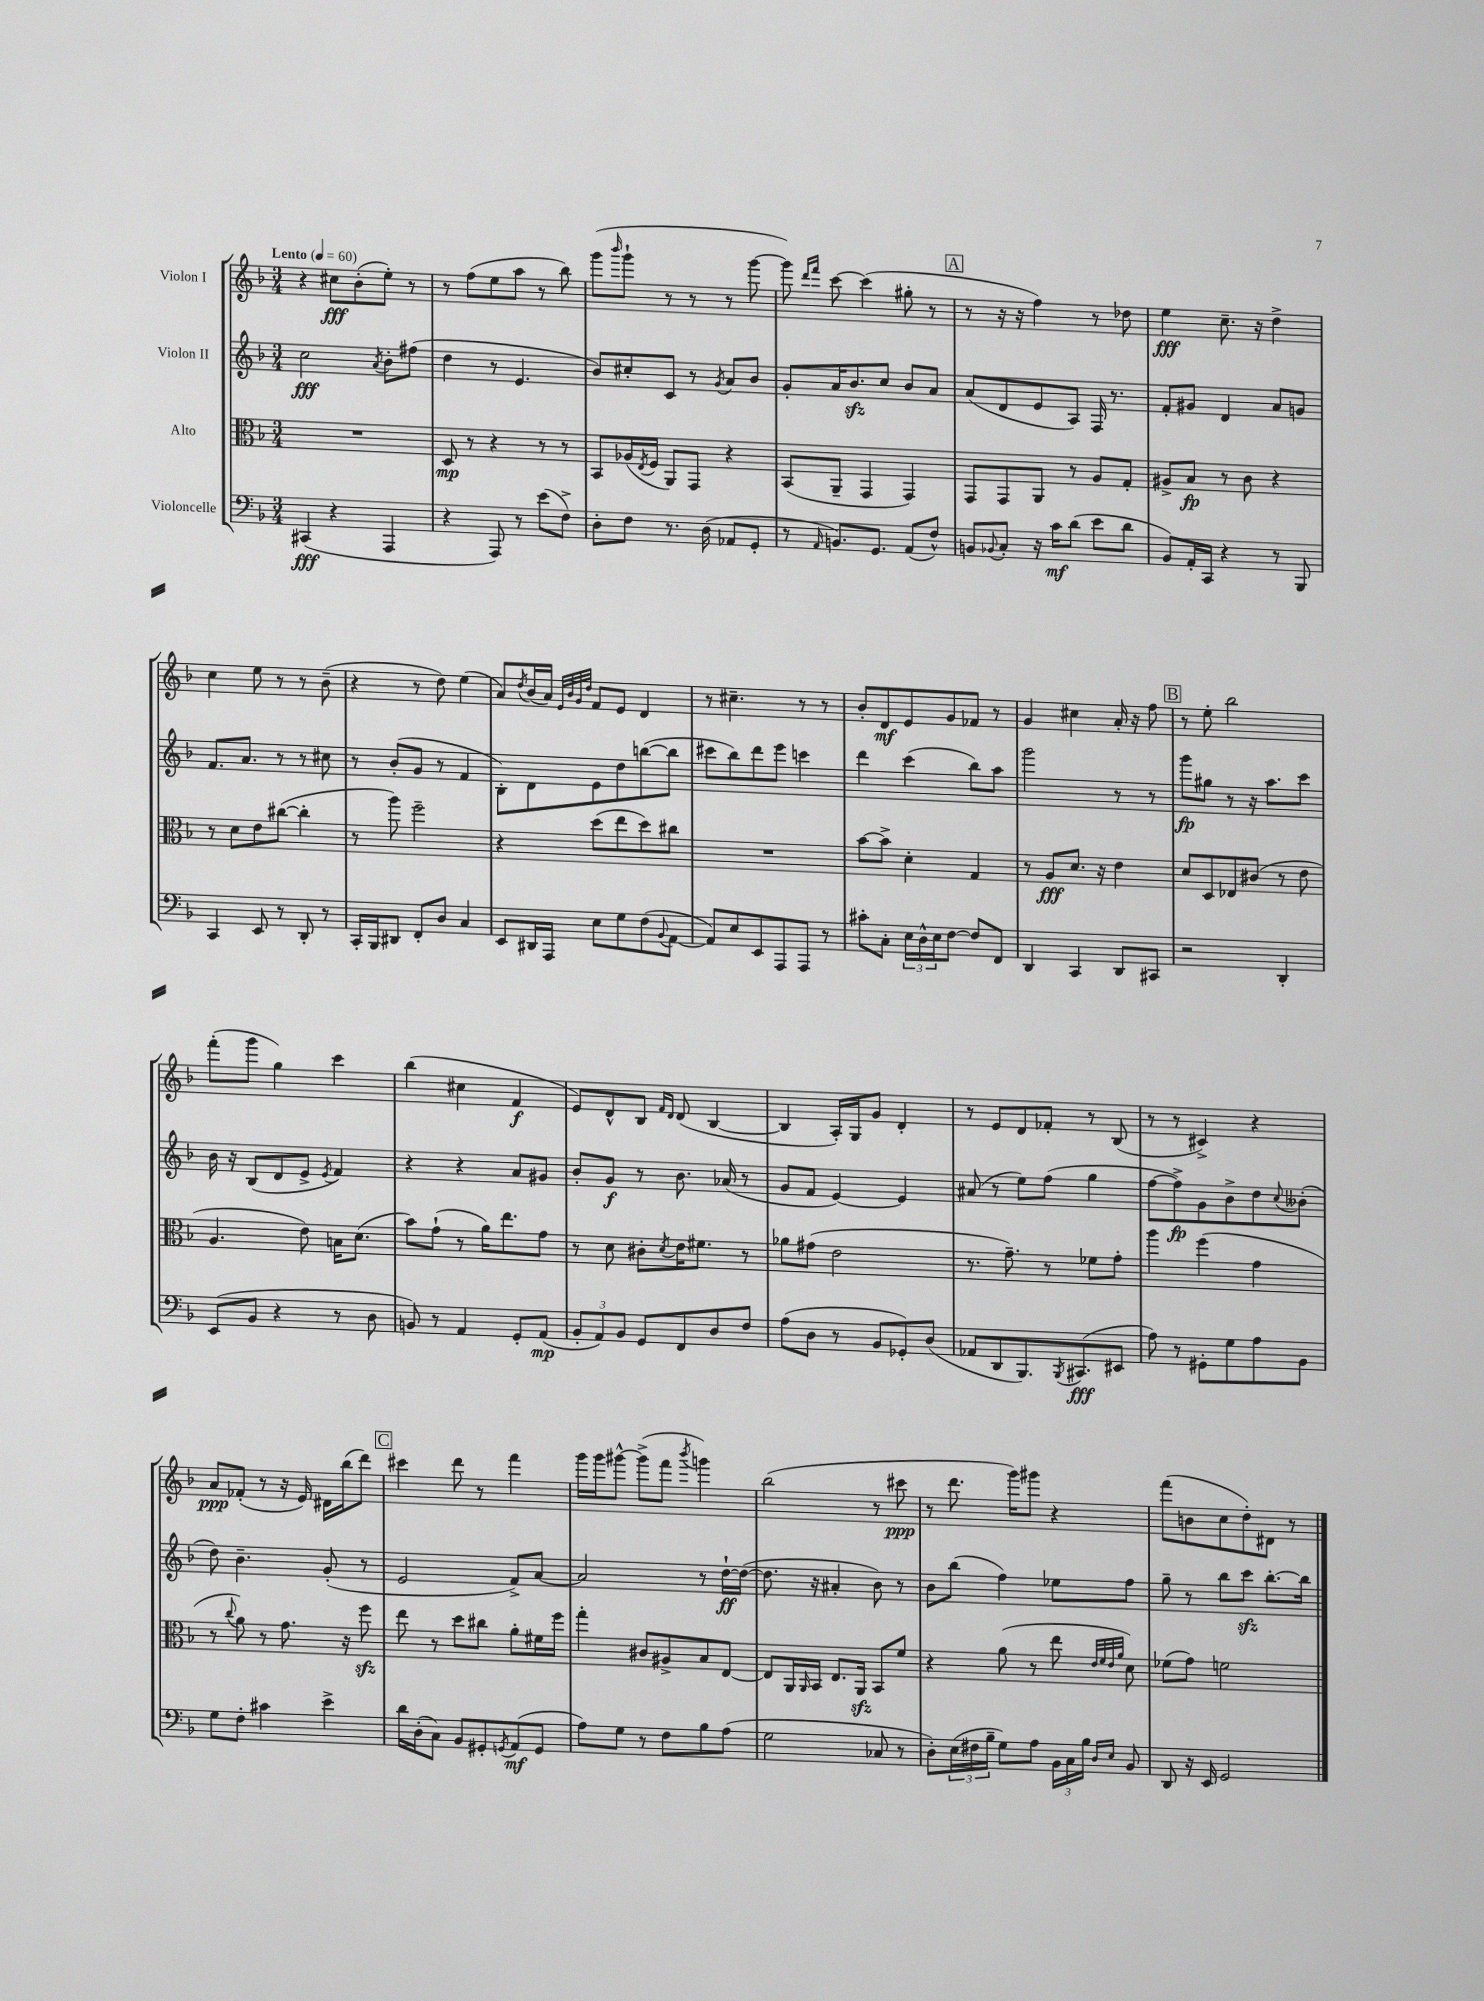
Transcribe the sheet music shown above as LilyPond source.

<<
\new StaffGroup <<
\new Staff = "s0" \with { instrumentName = "Violon I" } {
    \clef treble \key f \major \numericTimeSignature \time 3/4 \tempo "Lento" 4 = 60
    r4 cis''8\fff bes'8-.( e''8-.) r8 |
    r8 f''8( e''8 a''8 r8 bes''8) |
    g'''8( \grace { bes'''16 } g'''8-! r8 r8 r8 g'''8~ |
    g'''8) \grace { d'''16 f'''16 } c'''8~ c'''4( gis''8-. r8 |
    \mark \markup { \box "A" } r8 r16 r16 f''4) r8 des''8 |
    e''4\fff c''8.-- r16 d''4-> |
    c''4 e''8 r8 r8 bes'8--( |
    r4 r8 d''8) e''4( |
    a'8) \acciaccatura { d''8 } bes'16( a'16) \grace { e'32 bes'32 g'32 d''32 } f'8 e'8 d'4 |
    r8 cis''4.-- r8 r8 |
    bes'8-. d'8\mf e'8 g'8 fes'8 r8 |
    g'4 cis''4 a'16-. r16 f''8 |
    \mark \markup { \box "B" } r8 e''8-. bes''2 |
    f'''8-.( g'''8 g''4) c'''4 |
    bes''4( cis''4 f'4\f |
    e'8) d'8-^ bes8 \grace { f'16 d'16 } d'8( bes4~ |
    bes4 a16-.) g16 g'8 d'4-. |
    r8 e'8 d'8 fes'8-. r8 bes8( |
    r8 r8 cis'4->) r4 |
    a'8\ppp fes'8-.( r8 r16 e'16) dis'16 bes''16( d'''8) |
    \mark \markup { \box "C" } cis'''4 d'''8 r8 f'''4 |
    g'''16 g'''16 gis'''8~-^ gis'''8->( f'''8 \acciaccatura { bes'''8 } g'''4) |
    bes''2( r8 cis'''8\ppp |
    r8 d'''8. g'''16) gis'''8 r4 |
    f'''8( b'8 c''8 d''8-.) dis'8 r8 \bar "|." |
}
\new Staff = "s1" \with { instrumentName = "Violon II" } {
    \clef treble \key f \major \numericTimeSignature \time 3/4
    c''2\fff \acciaccatura { a'8 } bes'8-. fis''8( |
    d''4 r8 e'4. |
    bes'8) cis''8-. c'8 r8 \acciaccatura { g'8 } a'8 bes'8 |
    g'8-. a'16 bes'8.\sfz c''8 bes'8 a'8 |
    \mark \markup { \box "A" } a'8( d'8 e'8 a8) f16 r8. |
    f'8-. gis'8 d'4 a'8 g'8 |
    f'8. a'8. r8 r8 cis''8 |
    r8 bes'8-.( g'8 r8 f'4 |
    bes8-.) d'8 e'8 d''8 b''8~( b''8 |
    cis'''8 bes''8) d'''8 e'''8 c'''4 |
    d'''4 c'''4( bes''8) a''8 |
    g'''2 r8 r8 |
    \mark \markup { \box "B" } g'''8\fp gis''8 r8 r16 a''8. c'''8 |
    bes'16 r16 bes8( d'8 e'8-> \acciaccatura { e'8 } f'4) |
    r4 r4 a'8 gis'8 |
    bes'8-. g'8\f r8 bes'8. aes'16( r8 |
    g'8 f'8 e'4~) e'4 |
    ais'8( r8 e''8) f''8( g''4 |
    f''8~ f''8->\fp) g'8 bes'8-> d''8 \appoggiatura { c''8 } beses'8-.( |
    d''8) bes'4.-- g'8-.( r8 |
    \mark \markup { \box "C" } e'2 f'8->) a'8~ |
    a'2 r8 d''16~-!\ff d''16~( |
    d''8. r16 ais'4-. bes'8) r8 |
    bes'8 bes''8( f''4) ees''8 f''8 |
    g''8-- r8 bes''8 c'''8\sfz bes''8.~-. bes''16 \bar "|." |
}
\new Staff = "s2" \with { instrumentName = "Alto" } {
    \clef alto \key f \major \numericTimeSignature \time 3/4
    R2. |
    d8\mp r8 r4 r8 r8 |
    bes,8 aes16( \acciaccatura { e8 } f16 a,8) g,8 r4 |
    bes,8( a,8-- g,4 g,4) |
    \mark \markup { \box "A" } g,8 g,8 a,8 r8 a8 g8-. |
    ais8-> bes8\fp r8 c'8 r4 |
    r8 d'8 e'8 cis''8~( cis''4-. |
    r8 a''8) f''2-- |
    r4 d''8( e''8 d''8) cis''8 |
    R2. |
    bes'8~ bes'8-> d'4-. g4 |
    r8 a8\fff d'8. r16 e'4 |
    \mark \markup { \box "B" } d'8 d8 ees8 cis'8( r8 e'8 |
    a4. e'8) b16 d'8.( |
    bes'8) g'8-!( r8 a'16) e''8. g'8 |
    r8 d'8 cis'8-. \acciaccatura { d'8 } e'16 fis'8. r8 |
    aes'8 gis'8( e'2 |
    r8. g'8.--) r8 fes'8 g'8-. |
    a''4 f''4( g'4 |
    r8 \appoggiatura { c''8 } a'8) r8 g'8. r16 f''8\sfz |
    \mark \markup { \box "C" } e''8 r8 d''8 cis''8 a'8-. fis'16 f''16 |
    g''4-. cis'8 ais8-> bes8 e8~ |
    e8 a,16 \grace { a,16 } bes,16 e8. a,16\sfz bes,8 f'8 |
    r4 a'8( r8 e''8 \grace { e'32 f'32 e'32 a'32 } d'8) |
    fes'8( g'8) f'2 \bar "|." |
}
\new Staff = "s3" \with { instrumentName = "Violoncelle" } {
    \clef bass \key f \major \numericTimeSignature \time 3/4
    cis,4\fff( r4 a,,4 |
    r4 a,,8) r8 e'8( f8->) |
    d8-. f8 r8. d16( aes,8 g,8-. |
    r8 \grace { a,16 } b,8.) g,8. a,8( f8-^) |
    \mark \markup { \box "A" } b,8 \appoggiatura { bes,8 } c8-. r16 c'16\mf d'8( e'8 d'8 |
    bes,8) a,16-. c,16 r4 r8 bes,,8 |
    c,4 e,8 r8 d,8-. r8 |
    c,16-. bes,,16 dis,8 f,8-. d8 c4 |
    e,8 dis,16 a,,16 e8 g8 f8( \appoggiatura { bes,8 } a,8~ |
    a,8) e8 e,8 a,,8 a,,8 r8 |
    cis'8-. c8-. \tuplet 3/2 { e16 d16-^ e16 } f8~ f8 f,8 |
    d,4 c,4 d,8 cis,8 |
    \mark \markup { \box "B" } r2 d,4-. |
    e,8( bes,8 r4 r8 d8 |
    b,8) r8 a,4 g,8-. a,8\mp( |
    \tuplet 3/2 { bes,8-. a,8) bes,8 } g,8 f,8 d8 f8 |
    a8( d8 r8 bes,8 ges,8-.) d8( |
    aes,8 d,8 bes,,8.) \acciaccatura { bes,,8 } cis,8.\fff( eis,8 |
    a8) r8 gis,8-. g8 a8 bes,8 |
    g8 f8-. cis'4 e'4-> |
    \mark \markup { \box "C" } d'16 d16-.( c8) bes,8 gis,8-. \acciaccatura { g,8 } a,8\mf( g,8 |
    a8) g8 r8 f8 bes8 a8( |
    g2 ces8 r8 |
    d8-.) \tuplet 3/2 { e16( fis16 bes16-- } g8) a8 \tuplet 3/2 { bes,16 c16 bes16 } \grace { d16 e16 } bes,8 |
    d,8 r16 e,16 g,2 \bar "|." |
}
>>
>>
\layout { \context { \Score \remove "Bar_number_engraver" } }
